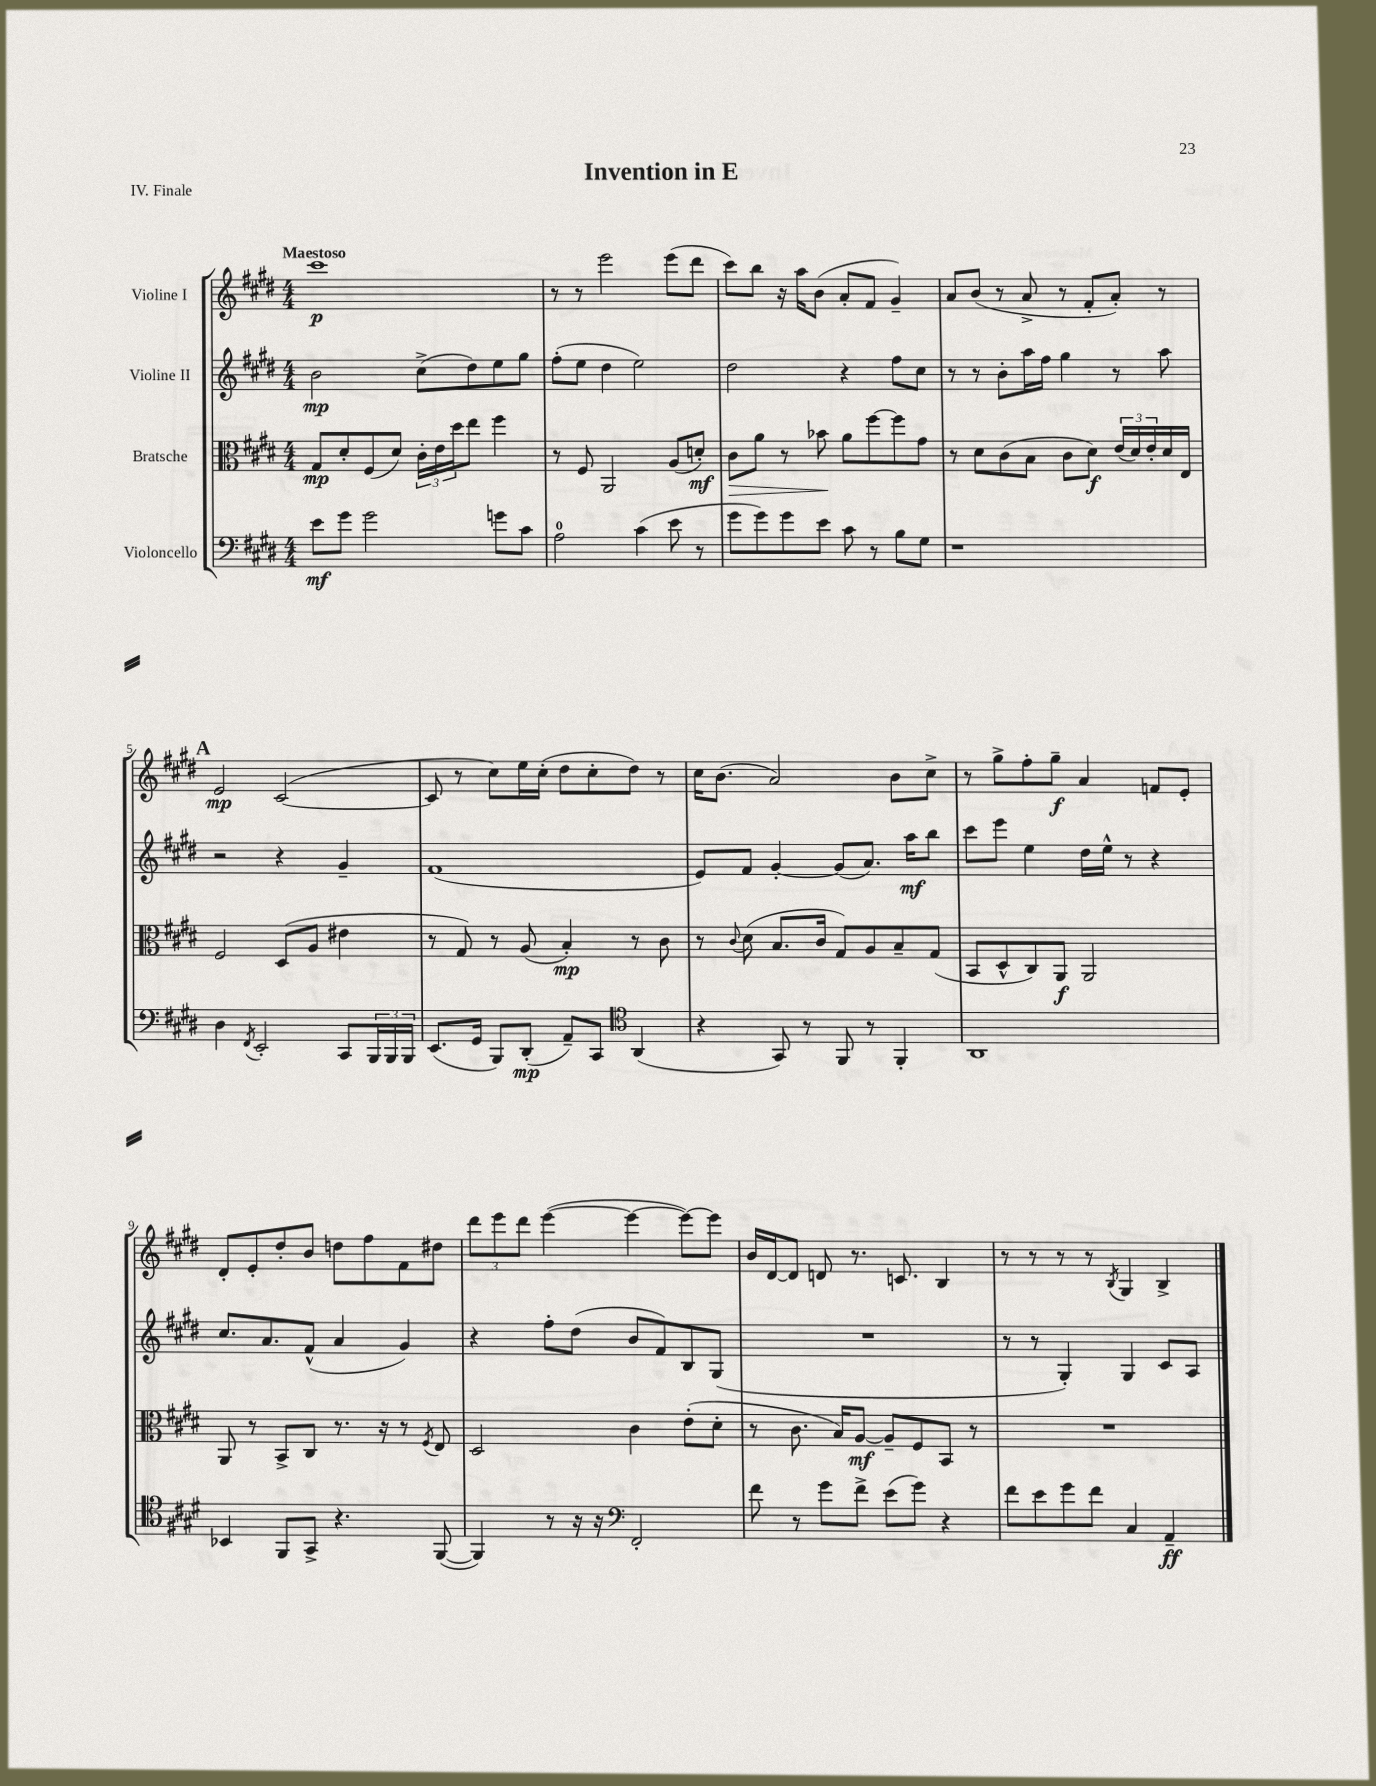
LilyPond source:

\header { title = "Invention in E" piece = "IV. Finale" }
<<
\new StaffGroup <<
\new Staff = "s0" \with { instrumentName = "Violine I" } {
    \clef treble \key e \major \numericTimeSignature \time 4/4 \tempo "Maestoso"
    cis'''1\p |
    r8 r8 e'''2 e'''8( dis'''8 |
    cis'''8) b''8 r16 a''16 b'8( a'8-. fis'8 gis'4--) |
    a'8 b'8( r8 a'8-> r8 fis'8-. a'8-.) r8 |
    \mark \markup { \bold "A" } e'2\mp cis'2~( |
    cis'8 r8 cis''8) e''16 cis''16-.( dis''8 cis''8-. dis''8) r8 |
    cis''16 b'8.( a'2) b'8 cis''8-> |
    r8 gis''8-> fis''8-. gis''8--\f a'4 f'8 e'8-. |
    dis'8-. e'8-. dis''8-. b'8 d''8 fis''8 fis'8 dis''8 |
    \tuplet 3/2 { dis'''8 e'''8 dis'''8 } e'''4~( e'''4~ e'''8~) e'''8 |
    b'16 dis'16~ dis'8 d'8 r8. c'8. b4 |
    r8 r8 r8 r8 \acciaccatura { b8 } gis4 b4-> \bar "|." |
}
\new Staff = "s1" \with { instrumentName = "Violine II" } {
    \clef treble \key e \major \numericTimeSignature \time 4/4
    b'2\mp cis''8->( dis''8) e''8 gis''8 |
    fis''8-.( e''8 dis''4 e''2) |
    dis''2 r4 fis''8 cis''8 |
    r8 r8 b'8-. a''16 fis''16 gis''4 r8 a''8 |
    \mark \markup { \bold "A" } r2 r4 gis'4-- |
    fis'1( |
    e'8) fis'8 gis'4~-. gis'8( a'8.) a''16\mf b''8 |
    cis'''8 e'''8 e''4 dis''16 e''16-^ r8 r4 |
    cis''8. a'8. fis'8-^( a'4 gis'4) |
    r4 fis''8-. dis''8( b'8 fis'8) b8 gis8( |
    R1 |
    r8 r8 gis4-.) gis4 cis'8 a8 \bar "|." |
}
\new Staff = "s2" \with { instrumentName = "Bratsche" } {
    \clef alto \key e \major \numericTimeSignature \time 4/4
    gis8\mp dis'8-. fis8( dis'8) \tuplet 3/2 { cis'16-. e'16 dis''16 } e''8 fis''4 |
    r8 fis8 a,2 a8( d'8-.\mf) |
    cis'8\> a'8 r8 bes'8\! a'8 fis''8~ fis''8 gis'8 |
    r8 dis'8 cis'8( b8 cis'8 dis'8\f) \tuplet 3/2 { e'16( dis'16) e'16-. } dis'16 e16 |
    \mark \markup { \bold "A" } fis2 dis8( a8 eis'4 |
    r8 gis8) r8 a8( b4-.\mp) r8 cis'8 |
    r8 \appoggiatura { cis'8 } dis'8( b8. cis'16 gis8) a8 b8-- gis8( |
    b,8 dis8-^ cis8) a,8\f a,2 |
    a,8 r8 b,8-> cis8 r8. r16 r8 \acciaccatura { fis8 } e8 |
    dis2 cis'4 e'8-.( dis'8-. |
    r8 cis'8. b16) a8~\mf a8-- fis8 b,8 r8 |
    R1 \bar "|." |
}
\new Staff = "s3" \with { instrumentName = "Violoncello" } {
    \clef bass \key e \major \numericTimeSignature \time 4/4
    e'8\mf gis'8 gis'2 g'8 cis'8 |
    a2-0 cis'4( e'8 r8 |
    gis'8 gis'8) gis'8 e'8 cis'8 r8 b8 gis8 |
    r1 |
    \mark \markup { \bold "A" } dis4 \acciaccatura { fis,8 } e,2-. cis,8 \tuplet 3/2 { b,,16 b,,16 b,,16 } |
    e,8.( gis,16 b,,8) dis,8-.\mp( a,8--) cis,8 \clef tenor a,4( |
    r4 gis,8) r8 fis,8 r8 fis,4-. |
    a,1 |
    bes,4 fis,8 gis,8-> r4. fis,8~( |
    fis,4) r8 r16 r16 \clef bass fis,2-. |
    fis'8 r8 gis'8 fis'8-> e'8( gis'8) r4 |
    fis'8 e'8 gis'8 fis'8 cis4 a,4--\ff \bar "|." |
}
>>
>>
